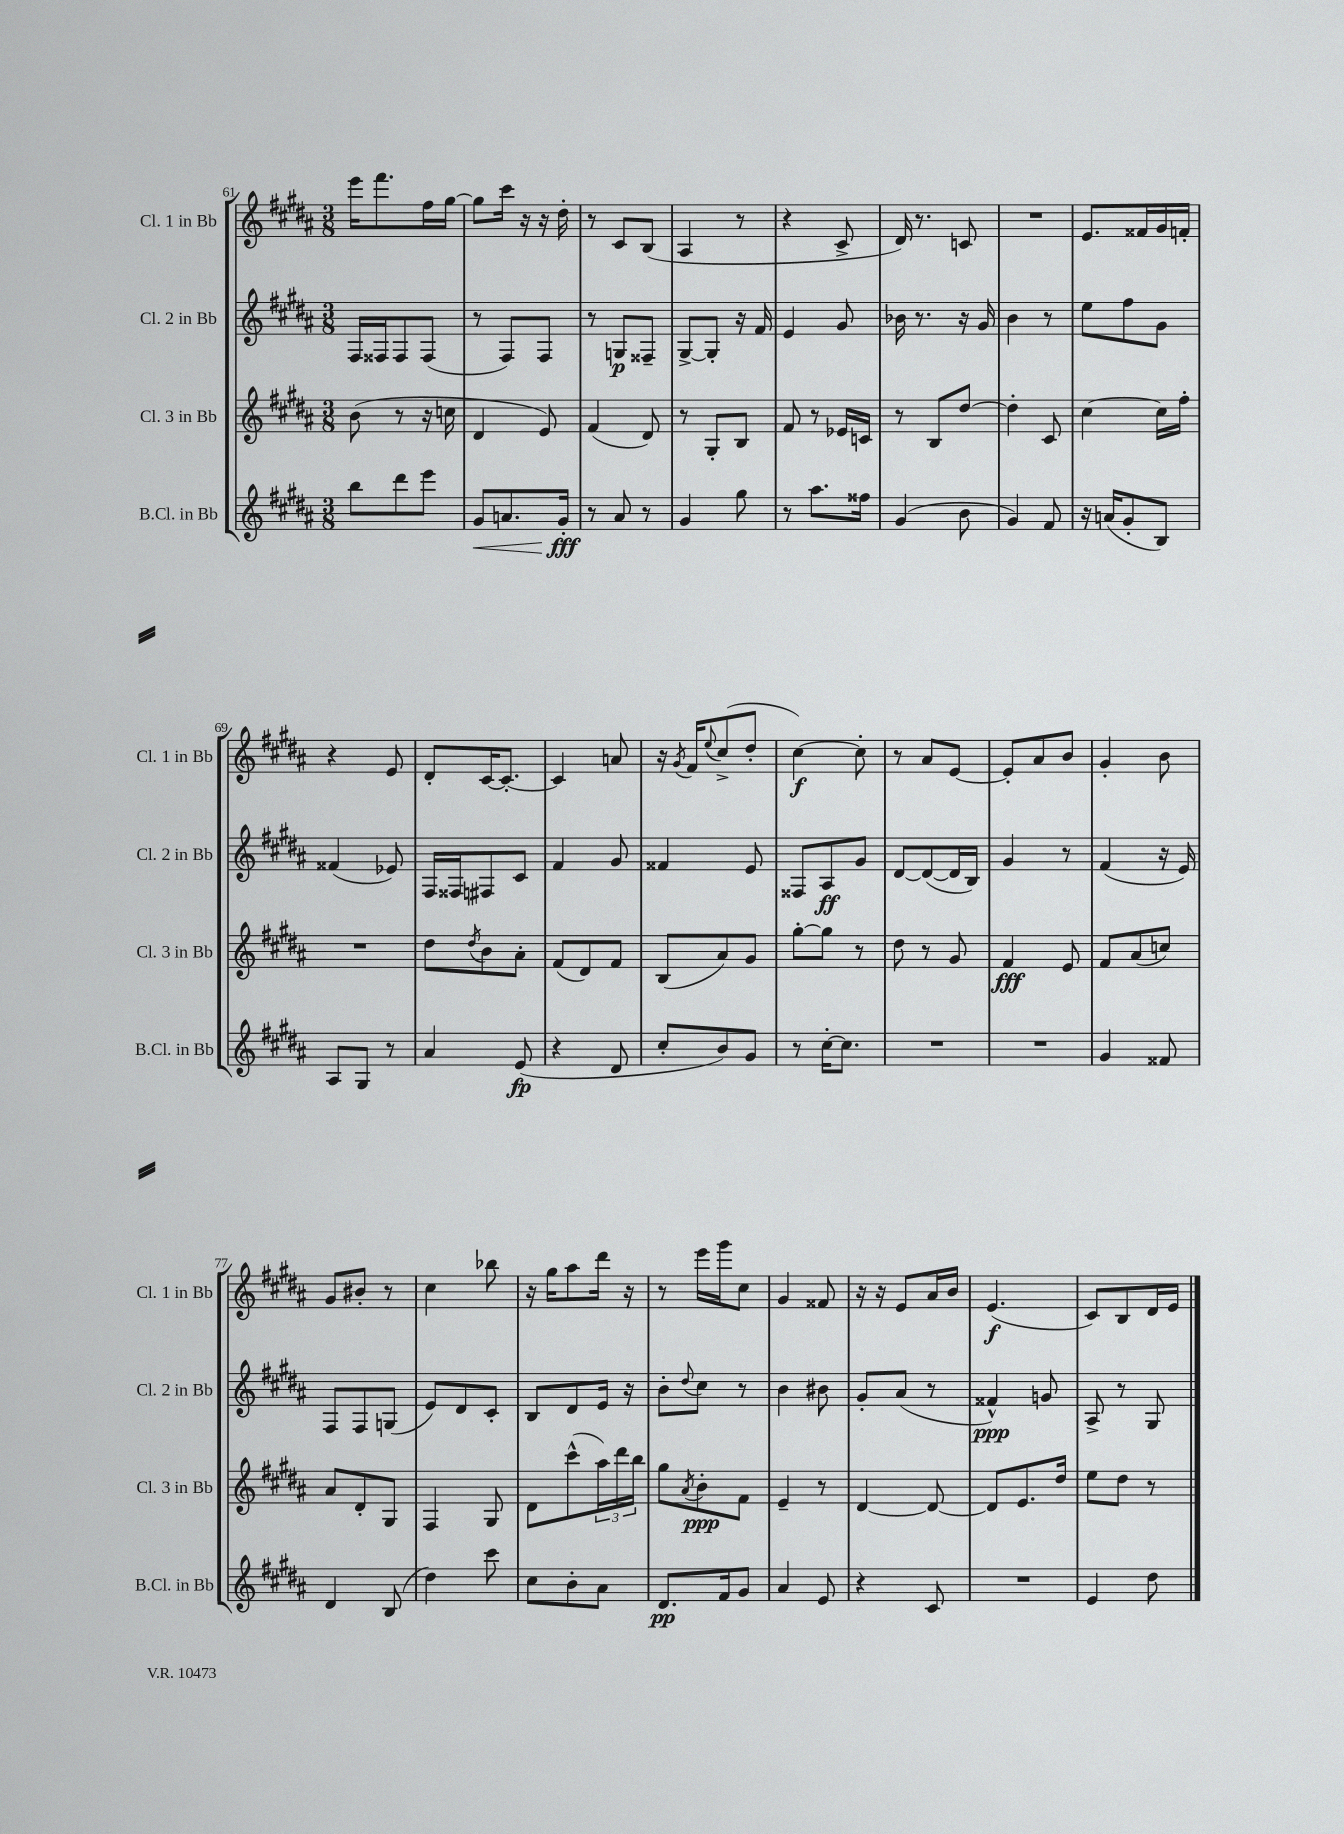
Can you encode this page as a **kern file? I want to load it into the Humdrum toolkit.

**kern	**dynam	**kern	**dynam	**kern	**dynam	**kern	**dynam
*part4	*part4	*part3	*part3	*part2	*part2	*part1	*part1
*staff4	*staff4	*staff3	*staff3	*staff2	*staff2	*staff1	*staff1
*I"B.Cl. in Bb	*	*I"Cl. 3 in Bb	*	*I"Cl. 2 in Bb	*	*I"Cl. 1 in Bb	*
*I'B.Cl. in Bb	*	*I'Cl. 3 in Bb	*	*I'Cl. 2 in Bb	*	*I'Cl. 1 in Bb	*
*clefG2	*	*clefG2	*	*clefG2	*	*clefG2	*
*k[f#c#g#d#a#]	*	*k[f#c#g#d#a#]	*	*k[f#c#g#d#a#]	*	*k[f#c#g#d#a#]	*
*M3/8	*	*M3/8	*	*M3/8	*	*M3/8	*
=61	=61	=61	=61	=61	=61	=61	=61
8bb\L	.	(8b\	.	16F#/LL	.	16eee\KL	.
.	.	.	.	16F##X/J	.	8.fff#\	.
8ddd#\	.	8r	.	8F##/	.	.	.
8eee\J	.	16r	.	(8F##/J	.	16ff#\L	.
.	.	16ccn\	.	.	.	[16gg#\JJ	.
=62	=62	=62	=62	=62	=62	=62	=62
!	!LO:HP:b	!	!	!	!	!	!
8g#/L	<	4d#/	.	8r	.	8gg#\L]	.
8.an/	.	.	.	8F#/L)	.	16ccc#\Jk	.
.	.	.	.	.	.	16r	.
.	.	8e/)	.	8F#/J	.	16r	.
16g#'/Jk	fff	.	.	.	.	16dd#'\	.
.	[	.	.	.	.	.	.
=63	=63	=63	=63	=63	=63	=63	=63
8r	.	(4f#/	.	8r	.	8r	.
8a#/	.	.	.	8Gn/L	p	8c#/L	.
8r	.	8d#/)	.	8F##X~/J	.	(8B/J	.
=64	=64	=64	=64	=64	=64	=64	=64
4g#/	.	8r	.	[8G#^/L	.	4A#/	.
.	.	8G#'/L	.	8G#'/J]	.	.	.
8gg#\	.	8B/J	.	16r	.	8r	.
.	.	.	.	16f#/	.	.	.
=65	=65	=65	=65	=65	=65	=65	=65
8r	.	8f#/	.	4e/	.	4r	.
8.aa#\L	.	8r	.	.	.	.	.
.	.	16e-X/LL	.	8g#/	.	8c#^/	.
16ff##X\Jk	.	16cn/JJ	.	.	.	.	.
=66	=66	=66	=66	=66	=66	=66	=66
(4g#/	.	8r	.	16b-X\	.	16d#/)	.
.	.	.	.	8.r	.	8.r	.
.	.	8B/L	.	.	.	.	.
8b\	.	[8dd#/J	.	16r	.	8cn/	.
.	.	.	.	16g#/	.	.	.
=67	=67	=67	=67	=67	=67	=67	=67
4g#/)	.	4dd#'\]	.	4b\	.	4.r	.
8f#/	.	8c#/	.	8r	.	.	.
=68	=68	=68	=68	=68	=68	=68	=68
16r	.	[4cc#\	.	8ee\L	.	8.e/L	.
(16an/KL	.	.	.	.	.	.	.
8g#'/	.	.	.	8ff#\	.	.	.
.	.	.	.	.	.	16f##X/L	.
8B/J)	.	16cc#\LL]	.	8g#\J	.	16g#/	.
.	.	16ff#'\JJ	.	.	.	16fn'/JJ	.
!!LO:LB:g=z
=69	=69	=69	=69	=69	=69	=69	=69
8A#/L	.	4.r	.	(4f##X/	.	4r	.
8G#/J	.	.	.	.	.	.	.
8r	.	.	.	8e-X/)	.	8e/	.
=70	=70	=70	=70	=70	=70	=70	=70
4a#/	.	8dd#\L	.	16F#/LL	.	8d#'/L	.
.	.	.	.	16F##X/J	.	.	.
.	.	8qdd#/	.	.	.	.	.
.	.	8b\	.	8F#X/	.	[16c#/K	.
.	.	.	.	.	.	8.c#'/J_	.
(8e/	fp	8a#'\J	.	8c#/J	.	.	.
=71	=71	=71	=71	=71	=71	=71	=71
4r	.	(8f#/L	.	4f#/	.	4c#/]	.
.	.	8d#/)	.	.	.	.	.
8d#/	.	8f#/J	.	8g#/	.	8an/	.
=72	=72	=72	=72	=72	=72	=72	=72
8cc#'/L	.	(8B/L	.	4f##X/	.	16r	.
.	.	.	.	.	.	8qg#/	.
.	.	.	.	.	.	16f#/KL	.
.	.	.	.	.	.	8qqee/	.
8b/)	.	8a#/)	.	.	.	(8cc#^/	.
8g#/J	.	8g#/J	.	8e/	.	8dd#'/J	.
=73	=73	=73	=73	=73	=73	=73	=73
8r	.	[8gg#'\L	.	8F##X/L	.	[4cc#\)	f
[16cc#'\KL	.	8gg#\J]	.	8A#/	ff	.	.
8.cc#\J]	.	.	.	.	.	.	.
.	.	8r	.	8g#/J	.	8cc#'\]	.
=74	=74	=74	=74	=74	=74	=74	=74
4.r	.	8dd#\	.	[8d#/L	.	8r	.
.	.	8r	.	(8d#/_	.	8a#/L	.
.	.	8g#/	.	16d#/L]	.	[8e/J	.
.	.	.	.	16B/JJ)	.	.	.
=75	=75	=75	=75	=75	=75	=75	=75
4.r	.	4f#/	fff	4g#/	.	8e'/L]	.
.	.	.	.	.	.	8a#/	.
.	.	8e/	.	8r	.	8b/J	.
=76	=76	=76	=76	=76	=76	=76	=76
4g#/	.	8f#/L	.	(4f#/	.	4g#'/	.
.	.	(8a#/	.	.	.	.	.
8f##X/	.	8ccn/J)	.	16r	.	8b\	.
.	.	.	.	16e/)	.	.	.
!!LO:LB:g=z
=77	=77	=77	=77	=77	=77	=77	=77
4d#/	.	8a#/L	.	8F#/L	.	8g#/L	.
.	.	8d#'/	.	8F#/	.	8b#X'/J	.
(8B/	.	8G#/J	.	(8Gn/J	.	8r	.
=78	=78	=78	=78	=78	=78	=78	=78
4dd#\)	.	4F#/	.	8e/L)	.	4cc#\	.
.	.	.	.	8d#/	.	.	.
8ccc#\	.	8G#/	.	8c#'/J	.	8bb-X\	.
=79	=79	=79	=79	=79	=79	=79	=79
8cc#\L	.	8d#\L	.	8B/L	.	16r	.
.	.	.	.	.	.	16gg#\KL	.
8b'\	.	(8ccc#^^\	.	8d#/	.	8aa#\	.
8a#\J	.	24aa#\L)	.	16e/Jk	.	16ddd#\Jk	.
.	.	24ddd#\	.	.	.	.	.
.	.	.	.	16r	.	16r	.
.	.	24bb\JJ	.	.	.	.	.
=80	=80	=80	=80	=80	=80	=80	=80
8.d#/L	pp	8gg#\L	.	8b'\L	.	8r	.
.	.	8qa#/	.	8qqdd#/	.	.	.
.	.	8b'\	ppp	8cc#\J	.	16eee\LL	.
16f#/k	.	.	.	.	.	16ggg#\J	.
8g#/J	.	8f#\J	.	8r	.	8cc#\J	.
=81	=81	=81	=81	=81	=81	=81	=81
4a#/	.	4e~/	.	4b\	.	4g#/	.
8e/	.	8r	.	8b#X\	.	8f##X/	.
=82	=82	=82	=82	=82	=82	=82	=82
4r	.	[4d#/	.	8g#'/L	.	16r	.
.	.	.	.	.	.	16r	.
.	.	.	.	(8a#/J	.	8e/L	.
8c#/	.	8d#/_	.	8r	.	16a#/L	.
.	.	.	.	.	.	16b/JJ	.
=83	=83	=83	=83	=83	=83	=83	=83
4.r	.	8d#/L]	.	4f##X^^/)	ppp	(4.e/	f
.	.	8.e/	.	.	.	.	.
.	.	.	.	8gn/	.	.	.
.	.	16dd#/Jk	.	.	.	.	.
=84	=84	=84	=84	=84	=84	=84	=84
4e/	.	8ee\L	.	8A#^/	.	8c#/L)	.
.	.	8dd#\J	.	8r	.	8B/	.
8dd#\	.	8r	.	8G#/	.	16d#/L	.
.	.	.	.	.	.	16e/JJ	.
==	==	==	==	==	==	==	==
*-	*-	*-	*-	*-	*-	*-	*-
